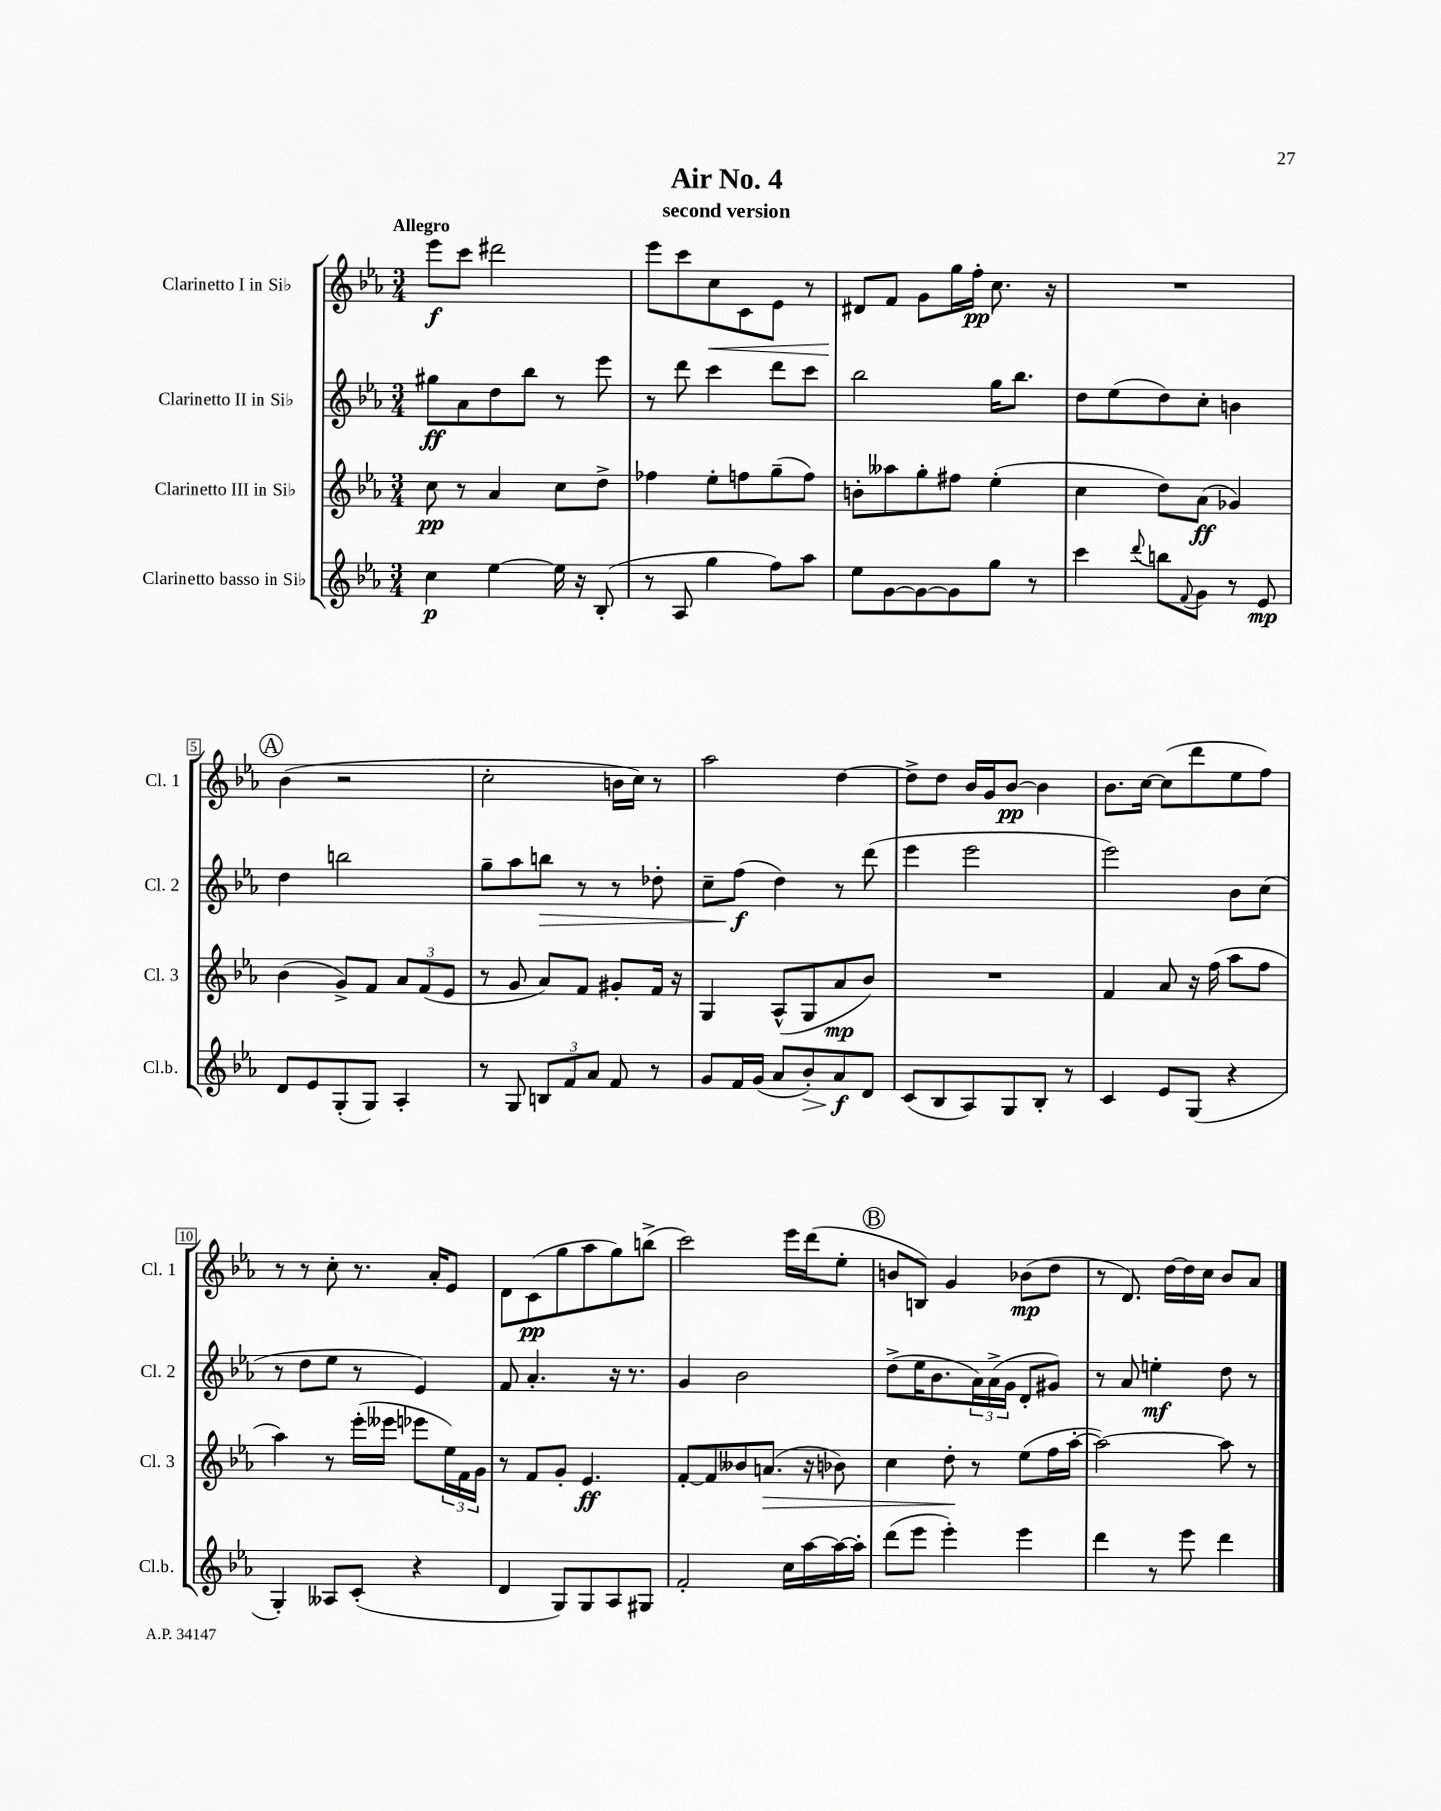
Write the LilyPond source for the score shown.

\header { title = "Air No. 4" subtitle = "second version" }
<<
\new StaffGroup <<
\new Staff = "s0" \with { instrumentName = "Clarinetto I in Sib" shortInstrumentName = "Cl. 1" } {
    \clef treble \key ees \major \numericTimeSignature \time 3/4 \tempo "Allegro"
    ees'''8\f c'''8 dis'''2 |
    ees'''8 c'''8 c''8\< c'8 ees'8 r8 |
    dis'8\! f'8 g'8 g''16 f''16-.\pp c''8. r16 |
    R2. |
    \mark \markup { \circle "A" } bes'4( r2 |
    c''2-. b'16 c''16) r8 |
    aes''2 d''4~ |
    d''8-> d''8 bes'16 g'16 bes'8~\pp bes'4 |
    bes'8. c''16~ c''8( d'''8 ees''8 f''8) |
    r8 r8 c''8-. r8. aes'16-. ees'8 |
    d'8 c'8\pp( g''8 aes''8 g''8) b''8->( |
    c'''2) ees'''16 d'''16( ees''8-. |
    \mark \markup { \circle "B" } b'8 b8) g'4 bes'8\mp( d''8 |
    r8 d'8.) d''16~ d''16 c''16 bes'8 aes'8 \bar "|." |
}
\new Staff = "s1" \with { instrumentName = "Clarinetto II in Sib" shortInstrumentName = "Cl. 2" } {
    \clef treble \key ees \major \numericTimeSignature \time 3/4
    gis''8\ff aes'8 d''8 bes''8 r8 ees'''8 |
    r8 d'''8 c'''4 d'''8 c'''8 |
    bes''2 g''16 bes''8. |
    d''8 ees''8( d''8) c''8-. b'4 |
    \mark \markup { \circle "A" } d''4 b''2 |
    g''8-- aes''8 b''8\> r8 r8 des''8-. |
    c''8-- f''8\f\!( d''4) r8 d'''8( |
    ees'''4 ees'''2 |
    ees'''2) bes'8 c''8( |
    r8 d''8 ees''8 r8 ees'4) |
    f'8 aes'4.-. r16 r8. |
    g'4 bes'2 |
    \mark \markup { \circle "B" } d''8->( ees''16 bes'8. \tuplet 3/2 { aes'16) aes'16->( g'16 } d'8-. gis'8) |
    r8 aes'8 e''4-.\mf d''8 r8 \bar "|." |
}
\new Staff = "s2" \with { instrumentName = "Clarinetto III in Sib" shortInstrumentName = "Cl. 3" } {
    \clef treble \key ees \major \numericTimeSignature \time 3/4
    c''8\pp r8 aes'4 c''8 d''8-> |
    fes''4 ees''8-. f''8 g''8--( f''8) |
    b'8-. aeses''8 g''8-. fis''8 ees''4-.( |
    c''4 d''8) aes'8\ff( ges'4) |
    \mark \markup { \circle "A" } bes'4( g'8->) f'8 \tuplet 3/2 { aes'8 f'8( ees'8 } |
    r8 g'8 aes'8) f'8 gis'8-. f'16 r16 |
    g4 aes8-^( g8 aes'8\mp bes'8) |
    R2. |
    f'4 aes'8 r16 f''16( aes''8 f''8 |
    aes''4) r8 ees'''16-.( eeses'''16 ees'''8 \tuplet 3/2 { ees''16) f'16 g'16 } |
    r8 f'8 g'8-. ees'4.\ff |
    f'8~-. f'8 beses'8 a'8.\>( r16 bes'8) |
    \mark \markup { \circle "B" } c''4 d''8-.\! r8 ees''8( f''16 aes''16~-. |
    aes''2~) aes''8 r8 \bar "|." |
}
\new Staff = "s3" \with { instrumentName = "Clarinetto basso in Sib" shortInstrumentName = "Cl.b." } {
    \clef treble \key ees \major \numericTimeSignature \time 3/4
    c''4\p ees''4~ ees''16 r16 bes8-.( |
    r8 aes8 g''4 f''8) aes''8 |
    ees''8 g'8~ g'8~ g'8 g''8 r8 |
    c'''4 \appoggiatura { d'''8 } b''8 \appoggiatura { f'8 } g'8 r8 ees'8\mp |
    \mark \markup { \circle "A" } d'8 ees'8 g8-.( g8) aes4-. |
    r8 g8 \tuplet 3/2 { b8 f'8 aes'8 } f'8 r8 |
    g'8 f'16 g'16( aes'8 bes'8-.\>) aes'8\f\! d'8 |
    c'8( bes8 aes8) g8 bes8-. r8 |
    c'4 ees'8 g8( r4 |
    g4-.) aeses8 c'8-.( r4 |
    d'4 g8) g8 aes8 gis8 |
    f'2-. c''16 aes''16~ aes''16~ aes''16-. |
    \mark \markup { \circle "B" } d'''8( ees'''8 ees'''4-.) ees'''4 |
    d'''4 r8 ees'''8 d'''4 \bar "|." |
}
>>
>>
\layout { \context { \Score \override BarNumber.stencil = #(make-stencil-boxer 0.1 0.3 ly:text-interface::print) } }
